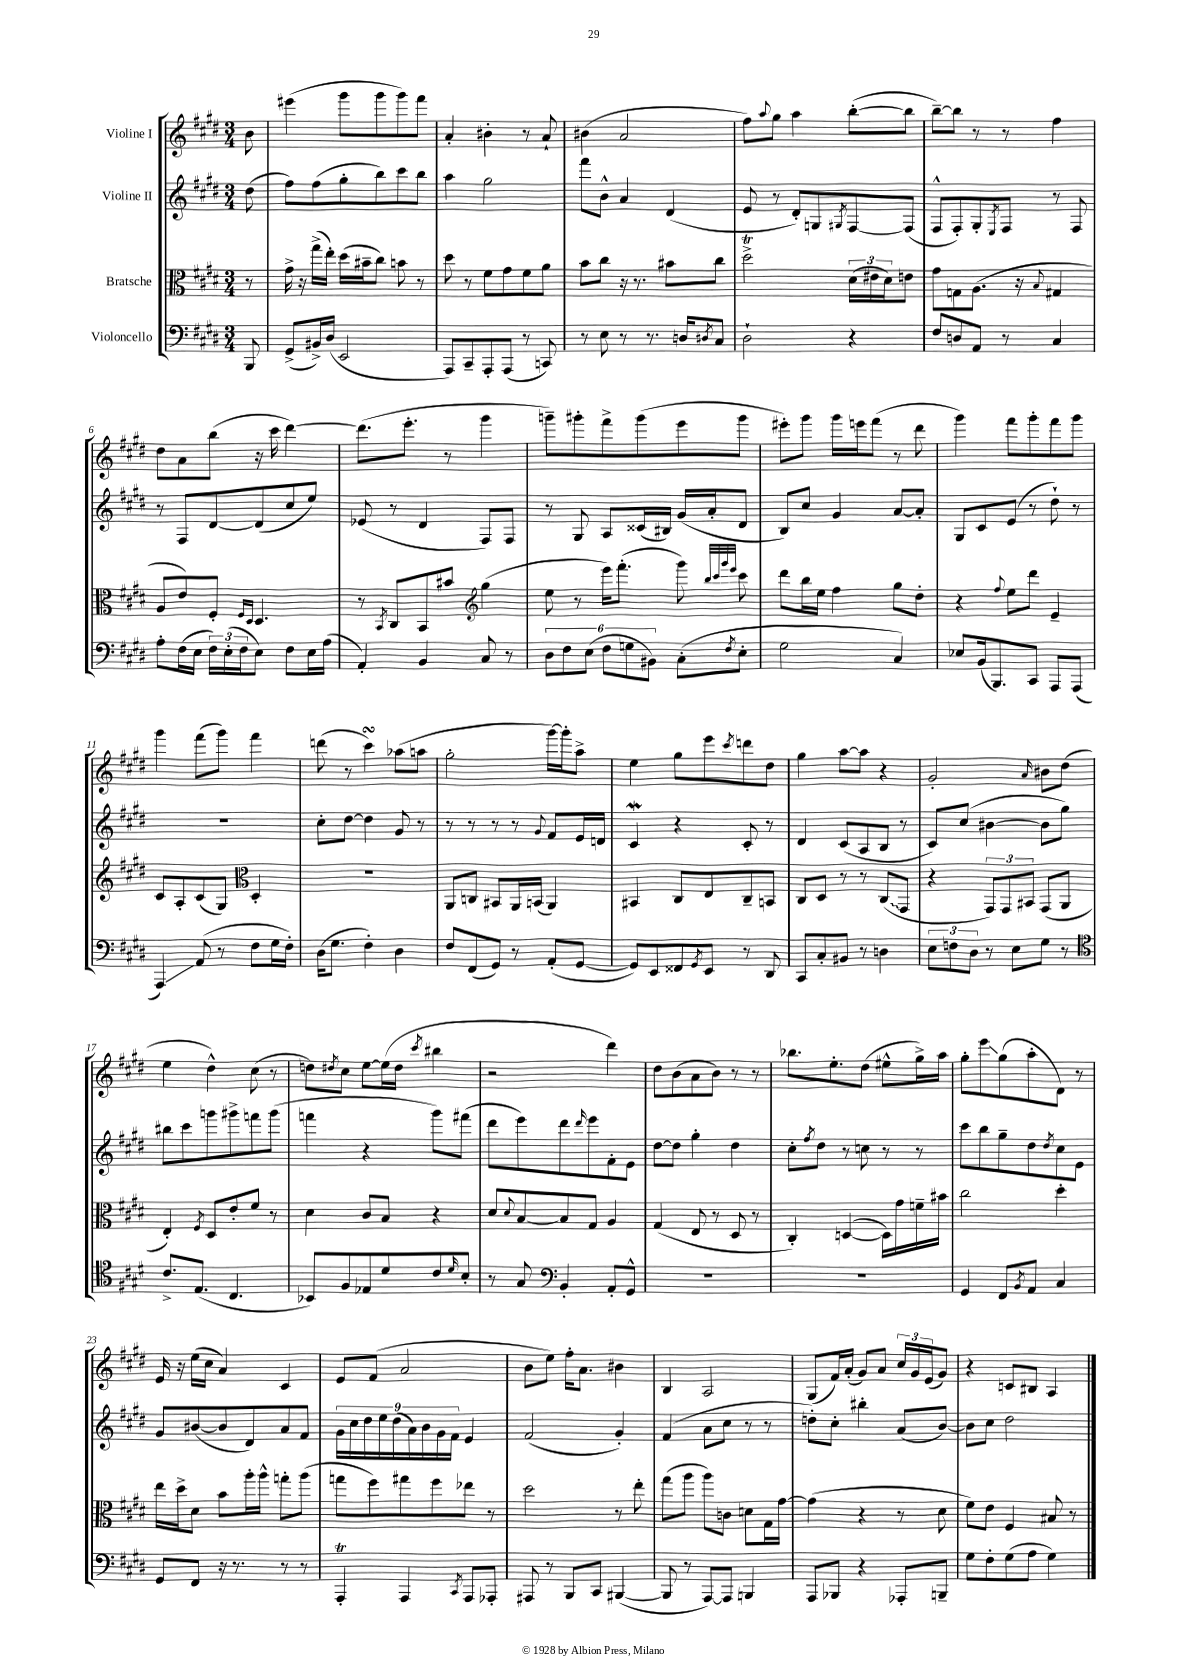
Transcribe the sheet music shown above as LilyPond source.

<<
\new StaffGroup <<
\new Staff = "s0" \with { instrumentName = "Violine I" } {
    \clef treble \key e \major \numericTimeSignature \time 3/4 \partial 8
    b'8 |
    eis'''4( gis'''8 gis'''8 gis'''8) fis'''8 |
    a'4-. bis'4-. r8 a'8-! |
    bis'4( a'2 |
    fis''8) \appoggiatura { a''8 } gis''8 a''4 b''8~-.( b''8 |
    b''8~--) b''8 r8 r8 fis''4 |
    dis''8 a'8 b''8( r16 cis'''16 dis'''4~) |
    dis'''8.( e'''8.-. r8 gis'''4 |
    g'''8--) gis'''8-. fis'''8-> gis'''8( e'''8 gis'''8 |
    eis'''8-.) gis'''8 gis'''16 e'''16 fis'''8( r8 dis'''8 |
    gis'''4) fis'''8 gis'''8-. fis'''8 gis'''8 |
    gis'''4 fis'''8( gis'''8) fis'''4 |
    d'''8( r8 cis'''4\turn) aes''8( a''8 |
    gis''2-. gis'''16~) gis'''16-. a''8-> |
    e''4 gis''8 e'''8 \acciaccatura { cis'''8 } d'''8 dis''8 |
    gis''4 a''8~ a''8 r4 |
    gis'2-. \grace { a'16 } bis'8 dis''8( |
    e''4 dis''4-^) cis''8( r8 |
    d''8) \acciaccatura { dis''8 } cis''8 e''8~ e''16( dis''16 \acciaccatura { cis'''8 } bis''4 |
    r2 dis'''4) |
    dis''8 b'8( a'8 b'8) r8 r8 |
    bes''8. e''8.-. dis''8( eis''8-^ gis''16->) a''16 |
    gis''8-. e'''8\glissando gis''8( a''8-. dis'8) r8 |
    e'16 r16 e''16( cis''16 a'4) cis'4 |
    e'8 fis'8( a'2 |
    b'8 e''8) fis''16-. a'8. bis'4 |
    b4 a2 |
    gis8( fis'16) a'16-.( gis'8) a'8 \tuplet 3/2 { cis''16 gis'16 e'16( } gis'8) |
    r4 c'8 bis8 a4 \bar "|." |
}
\new Staff = "s1" \with { instrumentName = "Violine II" } {
    \clef treble \key e \major \numericTimeSignature \time 3/4 \partial 8
    dis''8( |
    fis''8) fis''8( gis''8-. b''8) cis'''8 b''8 |
    a''4 gis''2 |
    fis'''8 b'8-^ a'4 dis'4( |
    e'8 r8 dis'8-.) g8 \acciaccatura { gis8 } fis8~ fis8( |
    fis8-^ fis8-.) gis8-. \acciaccatura { e8 } fis8 r8 fis8 |
    r8 fis8 dis'8~ dis'8( cis''8 e''8) |
    ees'8( r8 dis'4 fis8) fis8 |
    r8 gis8 a8 cisis'16( bis16) gis'16( a'16-. dis'8 |
    b8) cis''8 gis'4 a'8~ a'8-. |
    gis8 cis'8 e'8( r8 dis''8-!) r8 |
    R2. |
    cis''8-. dis''8~ dis''4 gis'8 r8 |
    r8 r8 r8 r8 \appoggiatura { gis'8 } fis'8 e'16 d'16 |
    cis'4\mordent r4 cis'8-. r8 |
    dis'4 cis'8( a8 b8 r8 |
    cis'8) cis''8( bis'4~ bis'8 gis''8) |
    bis''8 cis'''8 g'''8 gis'''8-> f'''8 gis'''8( |
    f'''4 r4 gis'''8) fis'''8( |
    dis'''8 e'''8) dis'''8 \grace { dis'''16 } e'''8 fis'8-. e'8 |
    dis''8~ dis''8 gis''4-. dis''4 |
    cis''8-. \acciaccatura { fis''8 } dis''8 r8 c''8 r8 r8 |
    cis'''8 b''8 gis''8-- dis''8 \acciaccatura { dis''8 } cis''8 e'8 |
    gis'8 bis'8~( bis'8 dis'8) a'8 fis'8 |
    \tuplet 9/8 { gis'16 cis''16 dis''16 e''16 dis''16( a'16) b'16 gis'16 fis'16 } e'4 |
    fis'2( gis'4-.) |
    fis'4( a'8 cis''8 r8 r8 |
    d''8-.) cis''8-. bis''4-. a'8( b'8~) |
    b'8 cis''8 dis''2 \bar "|." |
}
\new Staff = "s2" \with { instrumentName = "Bratsche" } {
    \clef alto \key e \major \numericTimeSignature \time 3/4 \partial 8
    r8 |
    gis'16-> r16 gis''16->( e''16-.) dis''16( bis'16-- cis''8) b'8 r8 |
    dis''8 r8 fis'8 gis'8 fis'8 a'8 |
    b'8 cis''8 r16 r8. bis'8 cis''8 |
    dis''2->\trill \tuplet 3/2 { dis'16( eis'16 dis'16) } e'8 |
    gis'8 g8 a8.( r16 \appoggiatura { b8 } gis4 |
    a8 e'8) fis8-. \grace { fis16 dis16 } dis4. |
    r8 \acciaccatura { b,8 } cis8 b,8 bis'8 \clef treble gis''4( |
    e''8 r8 e'''16) fis'''8.-.( gis'''8) \grace { b''32 cis'''32 gis'''32 e'''32 } cis'''8 |
    dis'''8 b''16 e''16 fis''4 gis''8 dis''8-. |
    r4 \appoggiatura { fis''8 } e''8 dis'''8 e'4-- |
    cis'8 a8-. cis'8( gis8) \clef alto dis4-. |
    R2. |
    a,8 c8 bis,8 a,16 b,16( a,4) |
    bis,4 cis8 e8 cis8-- b,8 |
    cis8 dis8 r8 r8 \once \override Glissando.style = #'zigzag cis8\glissando( gis,8 |
    r4 \tuplet 3/2 { gis,8) gis,8 bis,8 } gis,8( a,8 |
    e4-.) \acciaccatura { fis8 } dis8 e'8-. fis'8 r8 |
    dis'4 cis'8 b8 r4 |
    dis'8 \appoggiatura { dis'8 } b8~ b8 gis8 a4 |
    gis4( e8 r8 dis8 r8 |
    cis4-.) d4~( d16) gis'16 f'16-- bis'16 |
    cis''2 dis''4-. |
    e''16 dis''16-> dis'8 b'8 a''16-. a''16-^ g''8-. a''8( |
    g''8 fis''8) gis''8 fis''8 ees''8 r8 |
    dis''2 r8 e''8-. |
    gis''8( a''8 a''8) c'8 d'8 gis16 gis'16~ |
    gis'4( r4 r8 dis'8 |
    fis'8) e'8 fis4 bis8 r8 \bar "|." |
}
\new Staff = "s3" \with { instrumentName = "Violoncello" } {
    \clef bass \key e \major \numericTimeSignature \time 3/4 \partial 8
    b,,8 |
    gis,8->( bis,16->) dis16( e,2 |
    a,,8) cis,8-- a,,8-. a,,8( r8 c,8) |
    r8 e8 r8 r8. d16 \acciaccatura { dis8 } cis8 |
    dis2-! r4 |
    fis8 d8 a,8 r8 cis4 |
    a8-. fis16( e16 \tuplet 3/2 { fis16) e16-.( fis16 } e8) fis8 e16 a16( |
    a,4-.) b,4 cis8 r8 |
    \tuplet 6/4 { dis8 fis8 e8( fis8 g8 bis,8) } cis8-.( \acciaccatura { fis8 } e8-. |
    gis2 cis4) |
    ees8 b,16( b,,8.) cis,8 a,,8 a,,8( |
    a,,4\glissando) a,8( r8 fis8 gis16 fis16-.) |
    dis16( gis8. fis4-.) dis4 |
    fis8 fis,8( gis,8) r8 a,8-.( gis,8~ |
    gis,8) e,8 fisis,8 \acciaccatura { gis,8 } e,8 r8 dis,8 |
    cis,8 cis8-. bis,8 r8 d4 |
    \tuplet 3/2 { e8 f8 dis8 } r8 e8 gis8 r8 |
    \clef tenor cis'8.-> e8.( cis4. |
    bes,8) fis8 ees8 dis'8 cis'8 \grace { dis'16 } b8-. |
    r8 gis8 \clef bass b,4-. a,8-. gis,8-^ |
    R2. |
    R2. |
    gis,4 fis,8 \acciaccatura { b,8 } a,8 cis4 |
    gis,8 fis,8 r16 r8. r8 r8 |
    a,,4-.\trill a,,4 \acciaccatura { cis,8 } a,,8 aes,,8-. |
    ais,,8 r8 b,,8 cis,8 bis,,4~( |
    bis,,8 r8 a,,8~) a,,8 b,,4 |
    a,,8 bes,,8 r4 aes,,8-. b,,8-- |
    gis8 fis8-. gis8( a8 gis4) \bar "|." |
}
>>
>>
